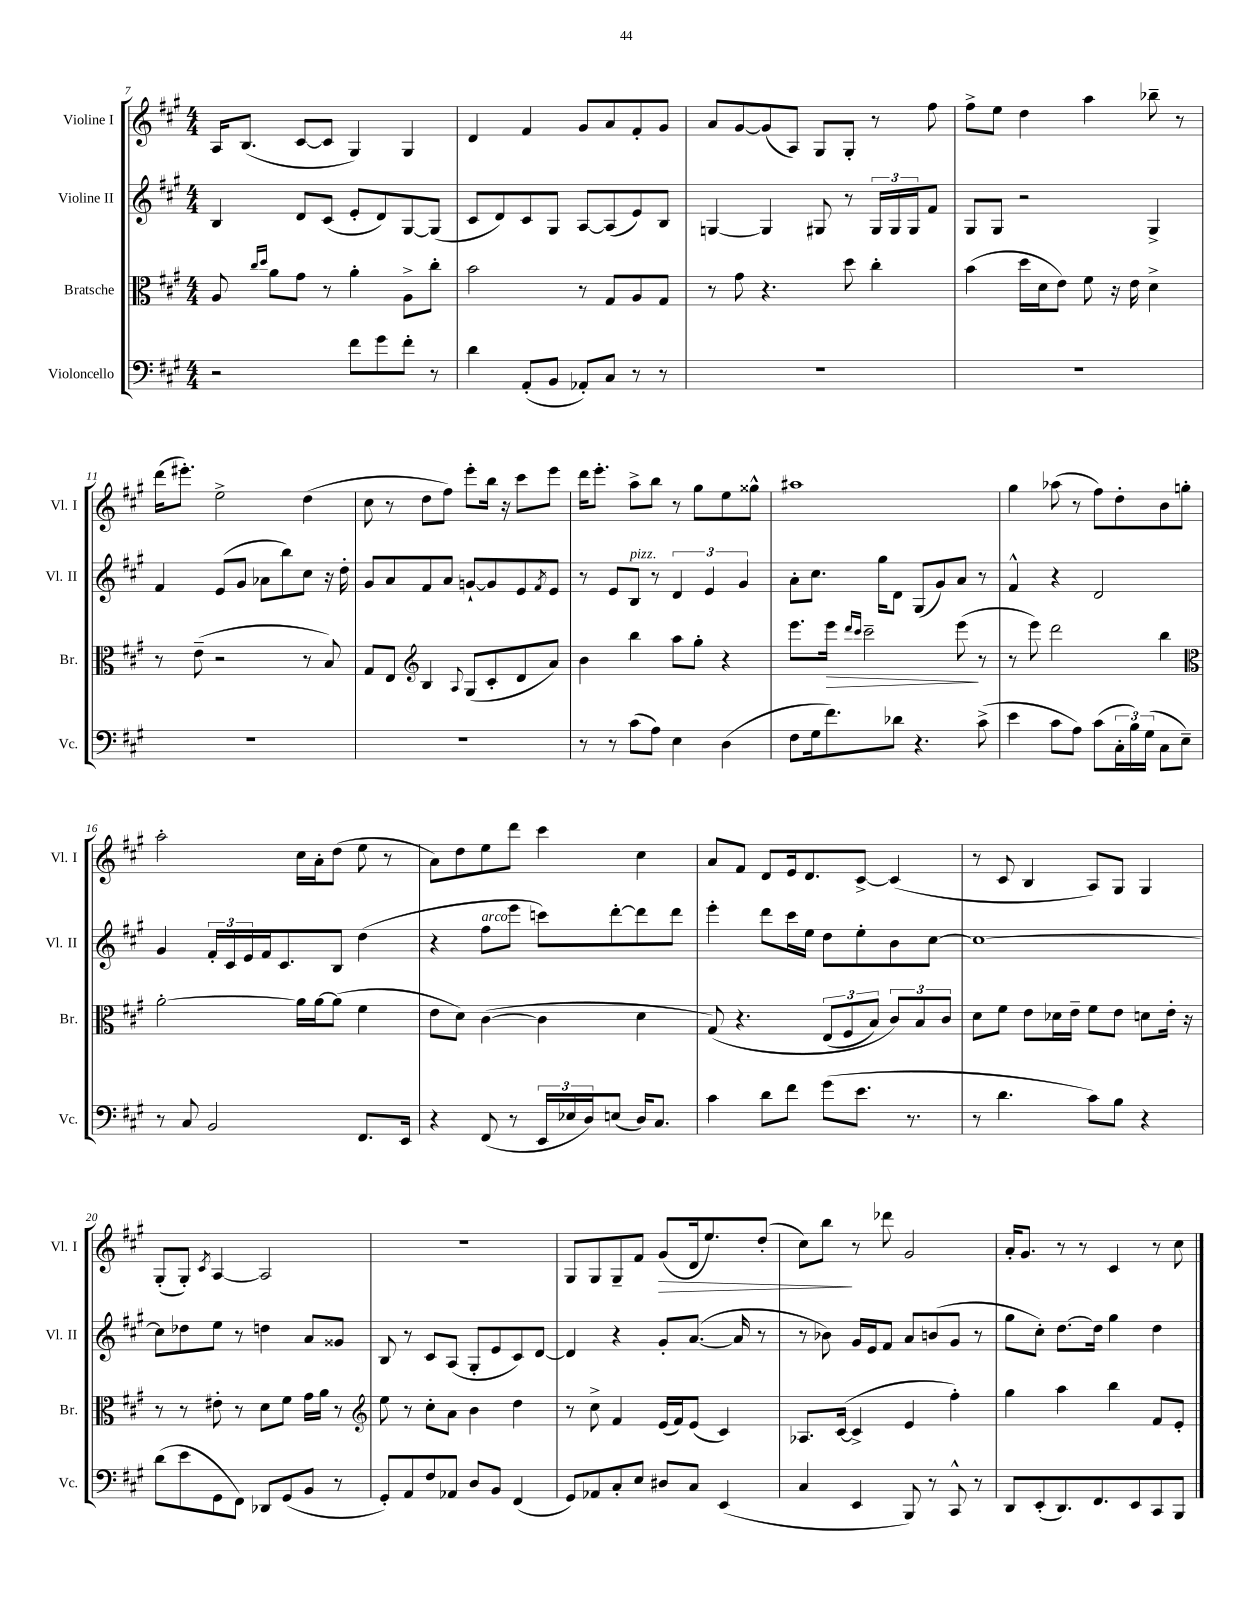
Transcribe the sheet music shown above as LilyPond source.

<<
\new StaffGroup <<
\new Staff = "s0" \with { instrumentName = "Violine I" shortInstrumentName = "Vl. I" } {
    \clef treble \key a \major \numericTimeSignature \time 4/4
    a16 b8.( cis'8~ cis'8 gis4) gis4 |
    d'4 fis'4 gis'8 a'8 fis'8-. gis'8 |
    a'8 gis'8~ gis'8( a8) gis8 gis8-. r8 fis''8 |
    fis''8-> e''8 d''4 a''4 bes''8-- r8 |
    d'''16( eis'''8.-.) e''2-> d''4( |
    cis''8 r8 d''8 fis''8) e'''8-. b''16 r16 cis'''8 e'''8 |
    d'''16 e'''8.-. a''8-> b''8 r8 gis''8 e''8 gisis''8-^ |
    ais''1 |
    gis''4 aes''8( r8 fis''8) d''8-. b'8 g''8-. |
    a''2-. cis''16 a'16-. d''8( e''8 r8 |
    a'8) d''8 e''8 d'''8 cis'''4 cis''4 |
    a'8 fis'8 d'8 e'16 d'8. cis'8~-> cis'4( |
    r8 cis'8 b4 a8) gis8 gis4 |
    gis8-.( gis8-.) \acciaccatura { cis'8 } a4~ a2 |
    r1 |
    gis8 gis8 gis8-- fis'8 gis'8\>( d'16 e''8.) d''8-.( |
    cis''8) b''8\! r8 des'''8 gis'2 |
    a'16-. gis'8. r8 r8 cis'4 r8 cis''8 \bar "|." |
}
\new Staff = "s1" \with { instrumentName = "Violine II" shortInstrumentName = "Vl. II" } {
    \clef treble \key a \major \numericTimeSignature \time 4/4
    b4 d'8 cis'8( e'8-. d'8) gis8~ gis8( |
    cis'8 d'8) cis'8 gis8 a8~ a8( e'8) b8 |
    g4~ g4 gis8 r8 \tuplet 3/2 { gis16 gis16 gis16 } fis'8 |
    gis8 gis8 r2 gis4-> |
    fis'4 e'8( gis'8 aes'8 b''8) cis''8 r16 d''16-. |
    gis'8 a'8 fis'8 a'8 g'8~-! g'8 e'8 \acciaccatura { fis'8 } e'8 |
    r8 e'8 b8^\markup { \italic "pizz." } r8 \tuplet 3/2 { d'4 e'4 gis'4 } |
    a'8-. cis''8. gis''16 d'8 gis8( gis'8) a'8 r8 |
    fis'4-^ r4 d'2 |
    gis'4 \tuplet 3/2 { fis'16-. cis'16 e'16 } fis'16 cis'8. b8 d''4( |
    r4 fis''8^\markup { \italic "arco" } e'''8 c'''8) d'''8~-. d'''8 d'''8 |
    e'''4-. d'''8 cis'''16 e''16 d''8 e''8-. b'8 cis''8~ |
    cis''1~ |
    cis''8 des''8 e''8 r8 d''4 a'8 gisis'8 |
    b8 r8 cis'8 a8( gis8-. e'8 cis'8) d'8~ |
    d'4 r4 gis'8-. a'8.~( a'16 r8 |
    r8 bes'8) gis'16 e'16 fis'8 a'8 b'8( gis'8 r8 |
    gis''8 cis''8-.) d''8.~ d''16 gis''4 d''4 \bar "|." |
}
\new Staff = "s2" \with { instrumentName = "Bratsche" shortInstrumentName = "Br." } {
    \clef alto \key a \major \numericTimeSignature \time 4/4
    a8 \grace { cis''16 d''16 } a'8 gis'8 r8 a'4-. a8-> cis''8-. |
    b'2 r8 gis8 a8 gis8 |
    r8 gis'8 r4. d''8 cis''4-. |
    b'4( d''16 d'16 e'8) fis'8 r16 e'16 d'4-> |
    r8 e'8--( r2 r8 b8) |
    gis8 e8 \clef treble b4 \appoggiatura { a8 } gis8( cis'8-. d'8 a'8) |
    b'4 b''4 a''8 gis''8-. r4 |
    e'''8. e'''16\> \grace { d'''16 cis'''16 } cis'''2-- e'''8\!( r8 |
    r8 e'''8) d'''2 b''4 |
    \clef alto a'2~-. a'16 a'16~ a'8( fis'4 |
    e'8 d'8) cis'4~( cis'4 d'4 |
    gis8)\( r4. \tuplet 3/2 { e8( fis8 b8) } \tuplet 3/2 { cis'8\) b8 cis'8 } |
    d'8 fis'8 e'8 des'16 e'16-- fis'8 e'8 d'8 e'16-. r16 |
    r8 r8 eis'8-. r8 d'8 fis'8 gis'16 a'16 r8 |
    \clef treble e''8 r8 cis''8-. a'8 b'4 d''4 |
    r8 cis''8-> fis'4 e'16( fis'16) e'8( cis'4) |
    aes8. cis'16~( cis'4-> e'4 fis''4-.) |
    gis''4 a''4 b''4 fis'8 e'8-. \bar "|." |
}
\new Staff = "s3" \with { instrumentName = "Violoncello" shortInstrumentName = "Vc." } {
    \clef bass \key a \major \numericTimeSignature \time 4/4
    r2 fis'8 gis'8 fis'8-. r8 |
    d'4 a,8-.( b,8 aes,8-.) cis8 r8 r8 |
    R1 |
    R1 |
    R1 |
    R1 |
    r8 r8 cis'8( a8) e4 d4( |
    fis8 gis16 fis'8.) des'8 r4. cis'8->( |
    e'4 cis'8 a8) cis'8( \tuplet 3/2 { cis16-. b16) gis16( } cis8 e8--) |
    r8 cis8 b,2 fis,8. e,16 |
    r4 fis,8( r8 \tuplet 3/2 { e,16 ees16 d16) } e8( d16) cis8. |
    cis'4 d'8 fis'8 gis'8( e'8. r8. |
    r8 d'4. cis'8) b8 r4 |
    d'8( e'8 gis,8 fis,8) des,8 gis,8( b,8 r8 |
    gis,8-.) a,8 fis8 aes,8 d8 b,8 fis,4( |
    gis,8) aes,8 cis8-. e8 dis8 cis8 e,4( |
    cis4 e,4 b,,8) r8 cis,8-^ r8 |
    d,8 e,8-.( d,8.) fis,8. e,8 cis,8 b,,8 \bar "|." |
}
>>
>>
\layout { \context { \Score currentBarNumber = #7 } }
